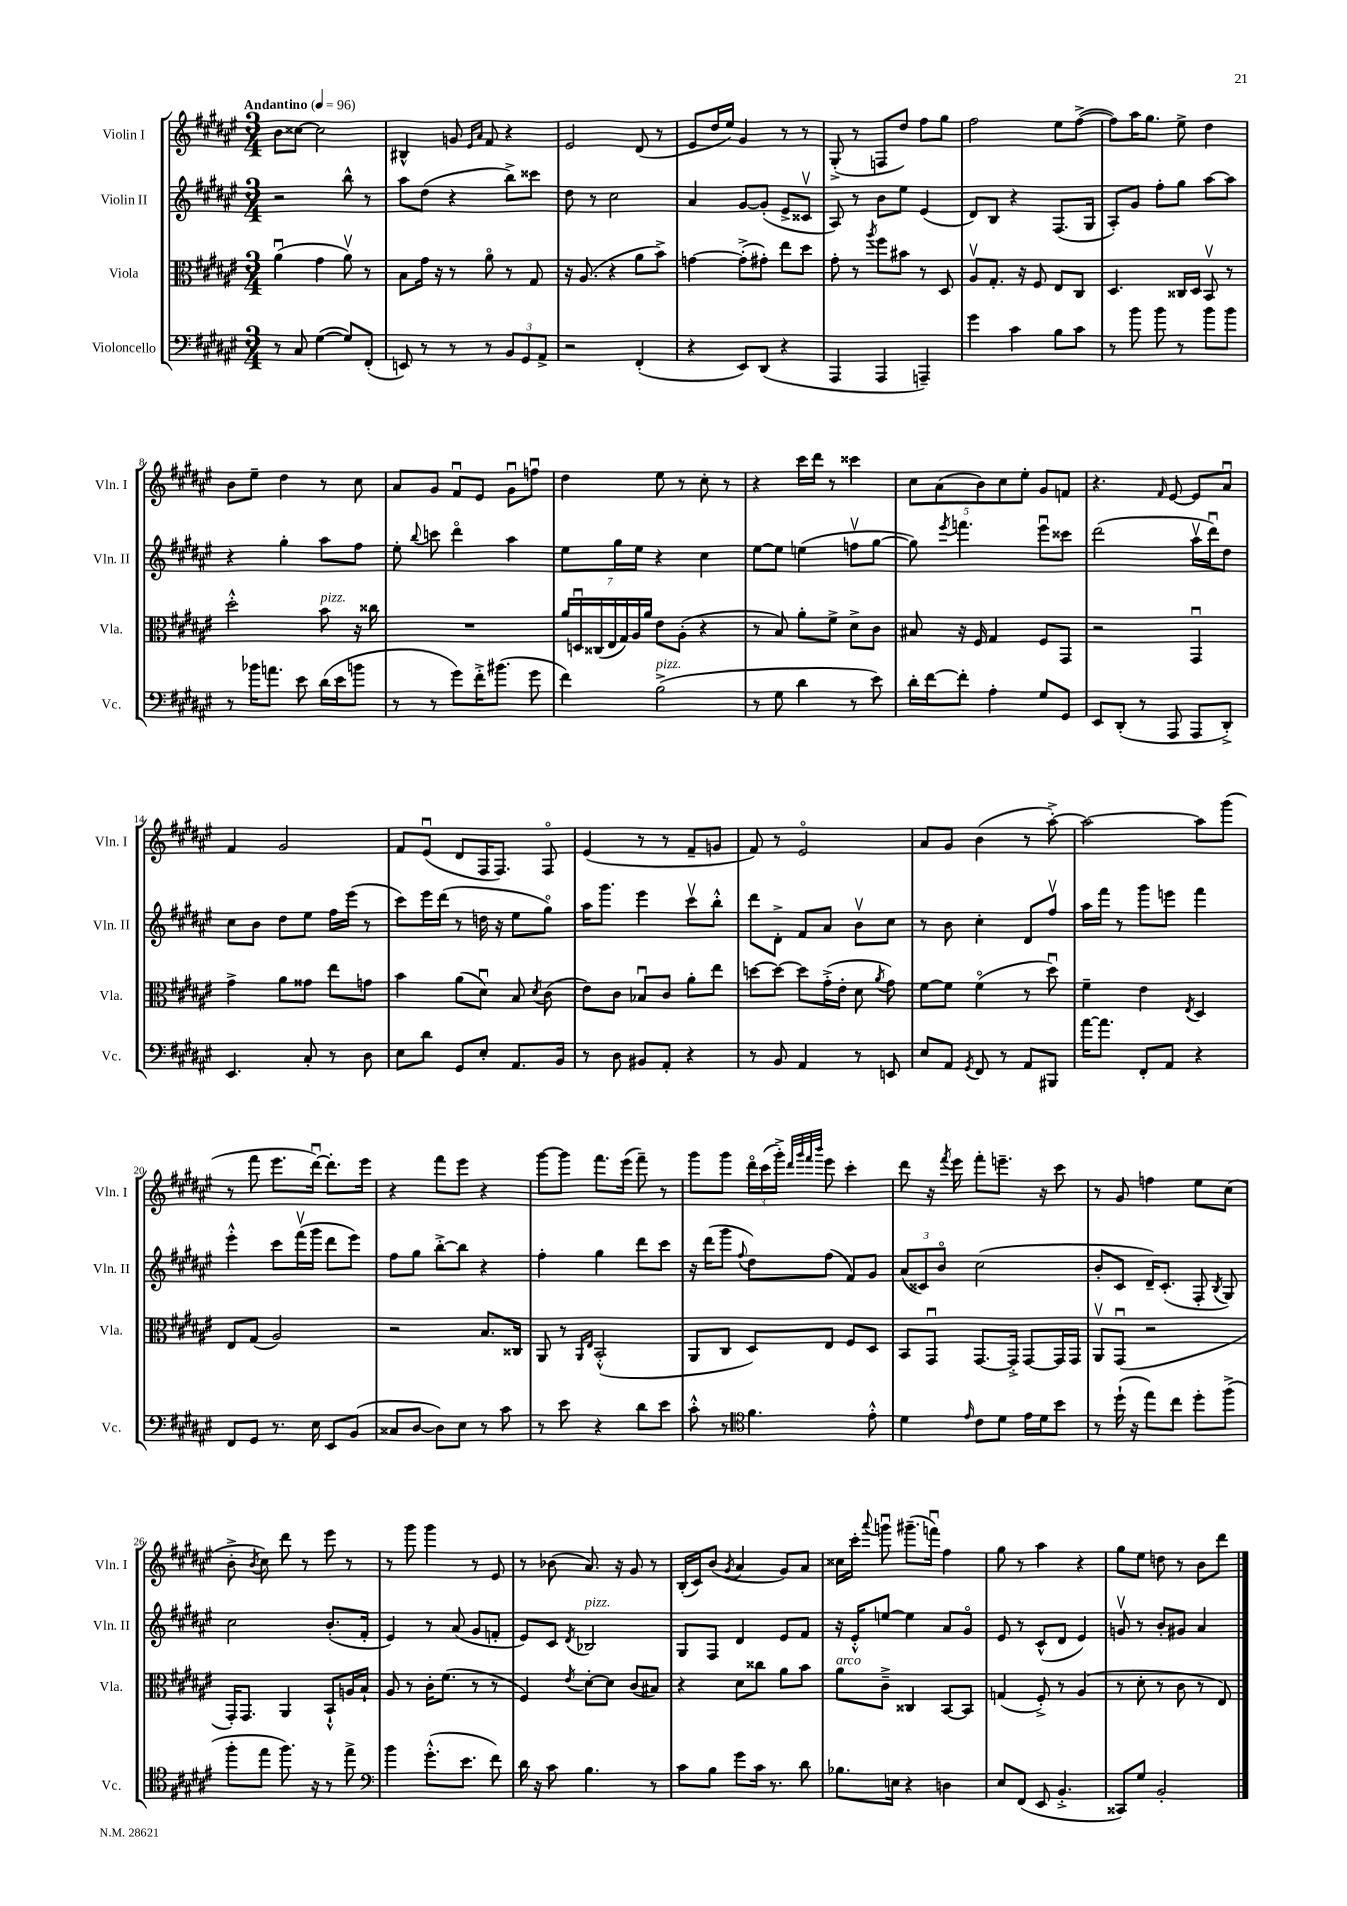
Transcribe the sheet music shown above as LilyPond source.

<<
\new StaffGroup <<
\new Staff = "s0" \with { instrumentName = "Violin I" shortInstrumentName = "Vln. I" } {
    \clef treble \key fis \major \numericTimeSignature \time 3/4 \tempo "Andantino" 4 = 96
    \autoBeamOff b'8[ cisis''8]~ cisis''2 |
    bis4-^ g'8 \grace { eis'16[ ais'16] } fis'8 r4 |
    eis'2 dis'8( r8 |
    eis'8[ dis''16 eis''16]) gis'4 r8 r8 |
    gis8-.->( r8 f8[ dis''8]) fis''8[ gis''8] |
    fis''2 eis''8[ fis''8]~->( |
    fis''8[) ais''16 gis''8.] eis''8-> dis''4 |
    b'8[ eis''8]-- dis''4 r8 cis''8 |
    ais'8[ gis'8] fis'8[\downbow eis'8] gis'8[\downbow f''8]\downbow |
    dis''4 eis''8 r8 cis''8-. r8 |
    r4 cis'''16[ dis'''16] r8 cisis'''4 |
    \tuplet 5/4 { cis''8[ ais'8( b'8) cis''8 eis''8]-. } gis'8[ f'8] |
    r4. \grace { fis'16 } eis'8~ eis'8[ ais'8]\downbow |
    fis'4 gis'2 |
    fis'8[ eis'8]\downbow( dis'8[ fis16 fis8.]) fis8\flageolet |
    eis'4( r8 r8 fis'8[-- g'8] |
    fis'8) r8 eis'2\flageolet |
    ais'8[ gis'8] b'4( r8 ais''8~-.->) |
    ais''2~ ais''8[ gis'''8]( |
    r8 fis'''8 eis'''8.[ dis'''16]~\downbow) dis'''8.[-. eis'''16] |
    r4 fis'''8[ eis'''8] r4 |
    gis'''8[~ gis'''8] fis'''8.[ eis'''16]( fis'''8--) r8 |
    gis'''8[ gis'''8] \tuplet 3/2 { dis'''16[\flageolet cis'''16( gis'''16]-.->) } \grace { dis'''32[ gis'''32 fis'''32 b'''32] } eis'''8 cis'''4-. |
    dis'''8 r16 \acciaccatura { fis'''8 } eis'''16 fis'''8[-. e'''8.]-- r16 cis'''8 |
    r8 gis'8 f''4 eis''8[ cis''8]( |
    b'8-.-> \acciaccatura { b'8 } cis''8) dis'''8 r8 eis'''8 r8 |
    r8 gis'''8 gis'''4 r8 eis'8 |
    r8 bes'8( ais'8.) r16 gis'8 r8 |
    b16[-.( cis'16) b'8]( \acciaccatura { gis'8 } ais'4 gis'8[) ais'8] |
    cisis''16[ cis'''16]-. \appoggiatura { ais'''8 } g'''8\downbow gis'''8.[--( f'''16]\downbow) fis''4 |
    gis''8 r8 ais''4 r4 |
    gis''8[ eis''8] d''8 r8 b'8[ dis'''8] \bar "|." |
}
\new Staff = "s1" \with { instrumentName = "Violin II" shortInstrumentName = "Vln. II" } {
    \clef treble \key fis \major \numericTimeSignature \time 3/4
    \autoBeamOff r2 b''8-^ r8 |
    ais''8[ dis''8]( r4 b''8[->) cisis'''8] |
    dis''8 r8 cis''2 |
    ais'4 gis'8[~ gis'8]-.( eis'8[-> cisis'8]\upbow |
    ais8) r8 b'8[ eis''8] eis'4( |
    dis'8[) b8] r4 fis8.[( gis16] |
    ais8[-.) gis'8] fis''8[-. gis''8] ais''8[~ ais''8] |
    r4 gis''4-. ais''8[ fis''8] |
    eis''8-. \appoggiatura { b''8 } c'''8 dis'''4\flageolet ais''4 |
    eis''8[ gis''16 eis''16] r4 cis''4 |
    eis''8[~ eis''8] e''4( f''8[\upbow gis''8]~ |
    gis''8) \acciaccatura { eis'''8 } f'''4. eis'''8[\downbow cisis'''8] |
    dis'''2( ais''16[\upbow dis'''16\downbow) dis''8] |
    cis''8[ b'8] dis''8[ eis''8] fis''16[ eis'''16]( r8 |
    cis'''8[) eis'''16 dis'''16]( r8 d''16 r16 eis''8[ gis''8]\flageolet) |
    ais''16[ gis'''8.] eis'''4 cis'''8[\upbow b''8]-.-^ |
    dis'''8[ dis'8]-.-> fis'8[ ais'8] b'8[\upbow cis''8] |
    r8 b'8 cis''4-. dis'8[ fis''8]\upbow |
    ais''16[ fis'''16] r8 gis'''8[ e'''8] fis'''4 |
    eis'''4-.-^ cis'''8[ fis'''16\upbow( gis'''16] dis'''8[ eis'''8]) |
    fis''8[ gis''8] b''8[~-.-> b''8] r4 |
    fis''4-. gis''4 dis'''8[ cis'''8] |
    r16 dis'''16[( gis'''8] \appoggiatura { fis''8 } dis''8[) fis''8]( fis'8[) gis'8] |
    \tuplet 3/2 { ais'8[( cisis'8) b'8]\flageolet } cis''2( |
    b'8[-. cis'8] dis'16[--) cis'8.]-.( fis8-. \acciaccatura { b8 } gis8) |
    cis''2 b'8.[-.( fis'16]-. |
    eis'4) r8 ais'8( gis'8[ f'8]-. |
    eis'8[) cis'8] \acciaccatura { dis'8 } bes2^\markup { \italic "pizz." } |
    gis8[ fis8] dis'4 eis'8[ fis'8] |
    r16 eis'16[-.-^ e''8]~ e''4 ais'8[ gis'8]\flageolet |
    eis'8 r8 cis'8[-^( dis'8] eis'4) |
    g'8\upbow r8 b'8[-. gis'8] ais'4 \bar "|." |
}
\new Staff = "s2" \with { instrumentName = "Viola" shortInstrumentName = "Vla." } {
    \clef alto \key fis \major \numericTimeSignature \time 3/4
    \autoBeamOff ais'4\downbow( gis'4 ais'8\upbow) r8 |
    b8[ gis'16] r16 r8 ais'8\flageolet r8 gis8 |
    r16 ais8.( r4 ais'8[ b'8]->) |
    g'4~ g'8[-.->( gis'8]-.) eis''8[ dis''8] |
    gis'8-. r8 \acciaccatura { ais''8 } fis''8[ bis'8] r8 dis8 |
    ais8[\upbow gis8.]-. r16 fis8 eis8[ cis8] |
    dis4. cisis16[ dis16] b,8\upbow r8 |
    dis''2-.-^ b'8^\markup { \italic "pizz." } r16 cisis''16 |
    R2. |
    \tuplet 7/4 { ais'16[ d16\downbow cisis16( eis16 gis16) ais16 ais'16] } eis'8[ ais8]-.( r4 |
    r8 b8) ais'8[-. fis'8]-> dis'8[-> cis'8] |
    bis8 r16 fis16 gis4 fis8[ gis,8] |
    r2 gis,4\downbow |
    gis'4-> ais'8[ gisis'8] eis''8[ g'8] |
    b'4 ais'8[( dis'8]\downbow) b8 \acciaccatura { dis'8 } cis'8( |
    eis'8[) cis'8] bes8[\downbow cis'8] ais'8[-. eis''8] |
    d''8[~ d''8]~ d''8[ gis'16-.->( eis'16]-. dis'8 \acciaccatura { ais'8 } gis'8) |
    fis'8[~ fis'8] fis'4\flageolet( r8 dis''8\downbow) |
    fis'4-- eis'4 \acciaccatura { eis8 } dis4 |
    eis8[ gis8]( ais2) |
    r2 b8.[ cisis16] |
    ais,8 r8 \grace { ais,16[ eis16] } b,2-.-^( |
    ais,8[ cis8] dis8[) eis8] fis8[ dis8] |
    b,8[ gis,8]\downbow gis,8.[~ gis,16]-.-> gis,8[~ gis,16 gis,16] |
    ais,8[\upbow gis,8]\downbow( r2 |
    gis,16[-.) gis,8.] ais,4 b,8[-!-^ a16 b16]-! |
    ais8 r8 cis'16[-. fis'8.]( r8 r8 |
    fis4) \acciaccatura { eis'8 } dis'8[~-. dis'8] cis'8[( bis8]) |
    r4 dis'8[ cisis''8] ais'8[ b'8] |
    ais'8[^\markup { \italic "arco" } cis'8]---> cisis4 b,8[~ b,8] |
    g4( fis8-.->) r8 ais4( |
    r8 dis'8-. r8 cis'8 r8 eis8) \bar "|." |
}
\new Staff = "s3" \with { instrumentName = "Violoncello" shortInstrumentName = "Vc." } {
    \clef bass \key fis \major \numericTimeSignature \time 3/4
    \autoBeamOff r8 cis8 gis4~( gis8[) fis,8]-.( |
    e,8) r8 r8 r8 \tuplet 3/2 { b,8[ gis,8 ais,8]-> } |
    r2 fis,4-.( |
    r4 eis,8[) dis,8]( r4 |
    ais,,4 ais,,4 a,,4--) |
    gis'4 cis'4 b8[ cis'8] |
    r8 b'8 b'8 r8 b'8[ b'8] |
    r8 bes'16[ a'8.] eis'8 dis'16[( eis'16 b'8] |
    r8 r8 gis'8[) fis'16-.-> bis'8.]( gis'8 |
    fis'4) b2->^\markup { \italic "pizz." }( |
    r8 gis8 dis'4 r8 eis'8) |
    dis'16[-. fis'16~ fis'8]-. ais4-. gis8[ gis,8] |
    eis,8[ dis,8]-.( r8 ais,,8 ais,,8[ dis,8]-.->) |
    eis,4. cis8-. r8 dis8 |
    eis8[ dis'8] gis,8[ eis8]-. ais,8.[ b,16] |
    r8 dis8 bis,8[ ais,8]-. r4 |
    r8 b,8 ais,4 r8 e,8 |
    eis8[ ais,8] \acciaccatura { gis,8 } fis,8 r8 ais,8[ bis,,8] |
    ais'16[~ ais'8.] fis,8[-. ais,8] r4 |
    fis,8[ gis,8] r8. eis16 eis,8[ b,8]( |
    cisis8[ dis8]~ dis8[) eis8] r8 cis'8 |
    r8 eis'8 r4 dis'8[ eis'8] |
    cis'8-.-^ r8 \clef tenor fis'4. eis'8-.-^ |
    dis'4 \grace { eis'16 } cis'8[ dis'8] eis'16[ dis'16 b'8] |
    r8 dis''16-!( r16 eis''8[) cis''8] dis''8[-. fis''8]->( |
    fis''8[-. eis''8] fis''8.) r16 r8 eis''8-> |
    \clef bass b'4 gis'8.[-.-^( eis'8.] fis'8) |
    dis'16 r16 cis'8 b4. r8 |
    cis'8[ b8] gis'8[ cis'16] r8. dis'8 |
    bes8.[ e16] r4 d4 |
    eis8[ fis,8]( eis,8 b,4.-.-> |
    cisis,8[) gis8] b,2-. \bar "|." |
}
>>
>>
